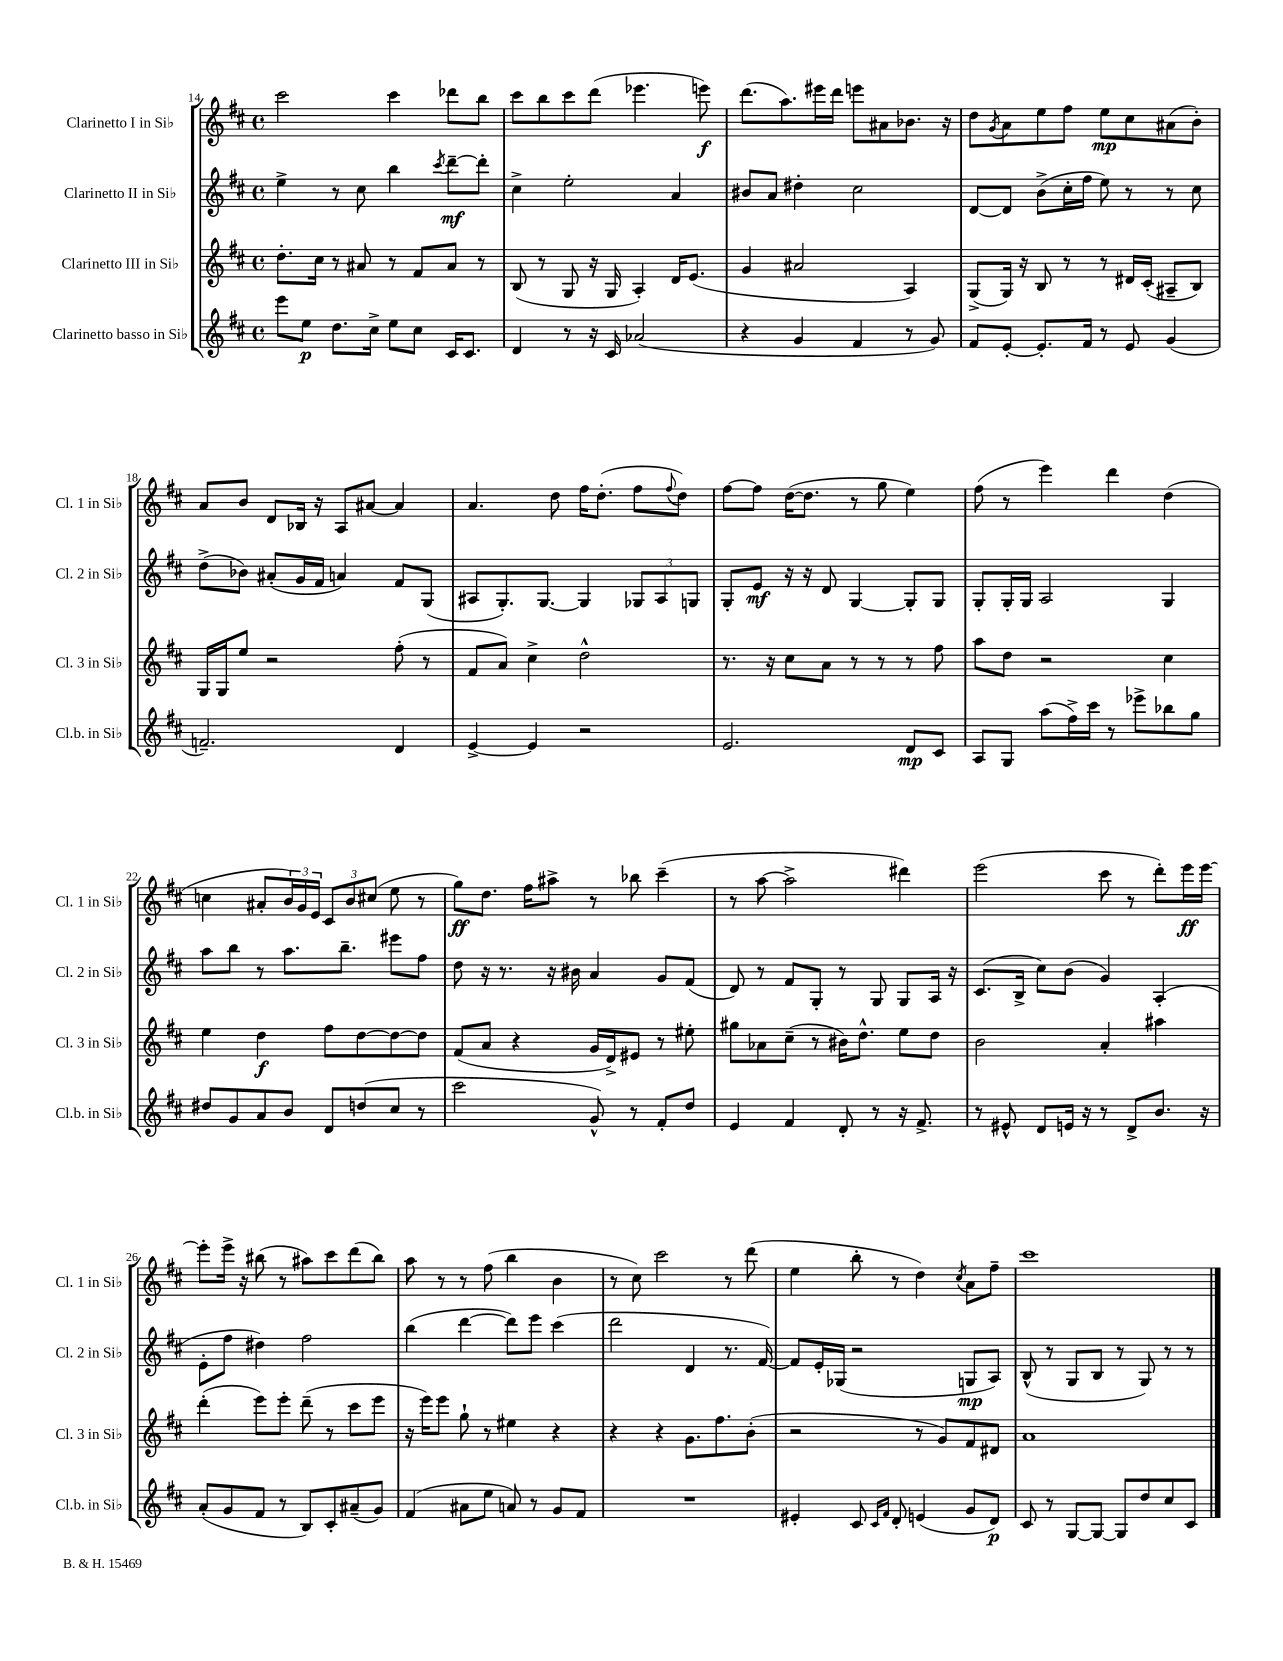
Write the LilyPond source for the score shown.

<<
\new StaffGroup <<
\new Staff = "s0" \with { instrumentName = "Clarinetto I in Sib" shortInstrumentName = "Cl. 1 in Sib" } {
    \clef treble \key d \major \defaultTimeSignature \time 4/4
    cis'''2 cis'''4 des'''8 b''8 |
    cis'''8 b''8 cis'''8 d'''8( ees'''4. e'''8\f) |
    d'''8.( a''8.) eis'''16 d'''16 e'''8 ais'8 bes'8. r16 |
    d''8 \acciaccatura { g'8 } a'8 e''8 fis''8 e''8\mp cis''8 ais'8( b'8-.) |
    a'8 b'8 d'8 bes16 r16 a8 ais'8~ ais'4 |
    a'4. d''8 fis''16 d''8.-.( fis''8 \appoggiatura { fis''8 } d''8) |
    fis''8~ fis''8 d''16~( d''8. r8 g''8 e''4) |
    fis''8( r8 e'''4) d'''4 d''4( |
    c''4 ais'8-. \tuplet 3/2 { b'16) g'16 e'16 } \tuplet 3/2 { cis'8 b'8 cis''8( } e''8 r8 |
    g''8\ff) d''8. fis''16 ais''8-> r8 bes''8 cis'''4--( |
    r8 a''8~ a''2-> dis'''4) |
    e'''2( cis'''8 r8 d'''8-.) e'''16\ff e'''16~ |
    e'''8-. e'''16-> r16 bis''8( r8 ais''8) cis'''8 d'''8( bis''8) |
    a''8 r8 r8 fis''8( b''4 b'4 |
    r8 cis''8) cis'''2 r8 d'''8( |
    e''4 b''8-. r8 d''4) \acciaccatura { cis''8 } a'8 fis''8-- |
    cis'''1 \bar "|." |
}
\new Staff = "s1" \with { instrumentName = "Clarinetto II in Sib" shortInstrumentName = "Cl. 2 in Sib" } {
    \clef treble \key d \major \defaultTimeSignature \time 4/4
    e''4-> r8 cis''8 b''4 \acciaccatura { cis'''8 } d'''8~--\mf d'''8-. |
    cis''4-> e''2-. a'4 |
    bis'8 a'8 dis''4-. cis''2 |
    d'8~ d'8 b'8->( cis''16-. fis''16 e''8) r8 r8 cis''8 |
    d''8->( bes'8) ais'8-.( g'16 fis'16 a'4) fis'8 g8( |
    ais8 g8.-.) g8.~ g4 \tuplet 3/2 { ges8 ais8 g8 } |
    g8-. e'8\mf r16 r16 d'8 g4~ g8-. g8 |
    g8-. g16-. g16 a2 g4 |
    a''8 b''8 r8 a''8. b''8.-- eis'''8 fis''8 |
    d''8 r16 r8. r16 bis'16 a'4 g'8 fis'8( |
    d'8) r8 fis'8 g8-. r8 g8 g8 a16 r16 |
    cis'8.( b16-> cis''8) b'8( g'4) a4-.( |
    e'8-. fis''8 dis''4) fis''2 |
    b''4( d'''4~ d'''8) e'''8 cis'''4( |
    d'''2 d'4 r8. fis'16~) |
    fis'8 e'16-. ges16( r2 g8\mp a8) |
    b8-^( r8 g8 b8 r8 g8) r8 r8 \bar "|." |
}
\new Staff = "s2" \with { instrumentName = "Clarinetto III in Sib" shortInstrumentName = "Cl. 3 in Sib" } {
    \clef treble \key d \major \defaultTimeSignature \time 4/4
    d''8.-. cis''16 r8 ais'8 r8 fis'8 ais'8 r8 |
    b8( r8 g8 r16 g16 a4-.) d'16 e'8.( |
    g'4 ais'2 a4) |
    g8->( g16) r16 b8 r8 r8 dis'16 cis'16-.( ais8-- b8) |
    g16 g16 e''8 r2 fis''8-.( r8 |
    fis'8 a'8) cis''4-> d''2-^ |
    r8. r16 cis''8 a'8 r8 r8 r8 fis''8 |
    a''8 d''8 r2 cis''4 |
    e''4 d''4\f fis''8 d''8~ d''8~ d''8 |
    fis'8( a'8 r4 g'16 d'16->) eis'8 r8 eis''8-. |
    gis''8 aes'8 cis''8--( r8 bis'16) d''8.-^ e''8 d''8 |
    b'2 a'4-. ais''4 |
    d'''4-.( e'''8) e'''8-. d'''8--( r8 cis'''8 e'''8 |
    r16 e'''16) e'''8 g''8-! r8 eis''4 r4 |
    r4 r4 g'8. fis''8. b'8-.( |
    r2 r8 g'8) fis'8 dis'8 |
    a'1 \bar "|." |
}
\new Staff = "s3" \with { instrumentName = "Clarinetto basso in Sib" shortInstrumentName = "Cl.b. in Sib" } {
    \clef treble \key d \major \defaultTimeSignature \time 4/4
    e'''8 e''8\p d''8. cis''16-> e''8 cis''8 cis'16 cis'8. |
    d'4 r8 r16 cis'16 aes'2( |
    r4 g'4 fis'4 r8 g'8) |
    fis'8 e'8~-. e'8.-. fis'16 r8 e'8 g'4( |
    f'2.--) d'4 |
    e'4~-> e'4 r2 |
    e'2. d'8\mp cis'8 |
    a8 g8 a''8( fis''16->) cis'''16 r8 ees'''8-> bes''8 g''8 |
    dis''8 g'8 a'8 b'8 d'8 d''8( cis''8 r8 |
    cis'''2 g'8-^) r8 fis'8-. d''8 |
    e'4 fis'4 d'8-. r8 r16 fis'8.-> |
    r8 eis'8-^ d'8 e'16 r16 r8 d'8-> b'8. r16 |
    a'8-.( g'8 fis'8 r8 b8) cis'8-. ais'8--( g'8) |
    fis'4( ais'8 e''8 a'8) r8 g'8 fis'8 |
    R1 |
    eis'4-. cis'8 \grace { cis'16 fis'16 } d'8-. e'4( g'8 d'8\p) |
    cis'8 r8 g8~ g8~ g8 d''8 cis''8 cis'8 \bar "|." |
}
>>
>>
\layout { \context { \Score currentBarNumber = #14 } }
